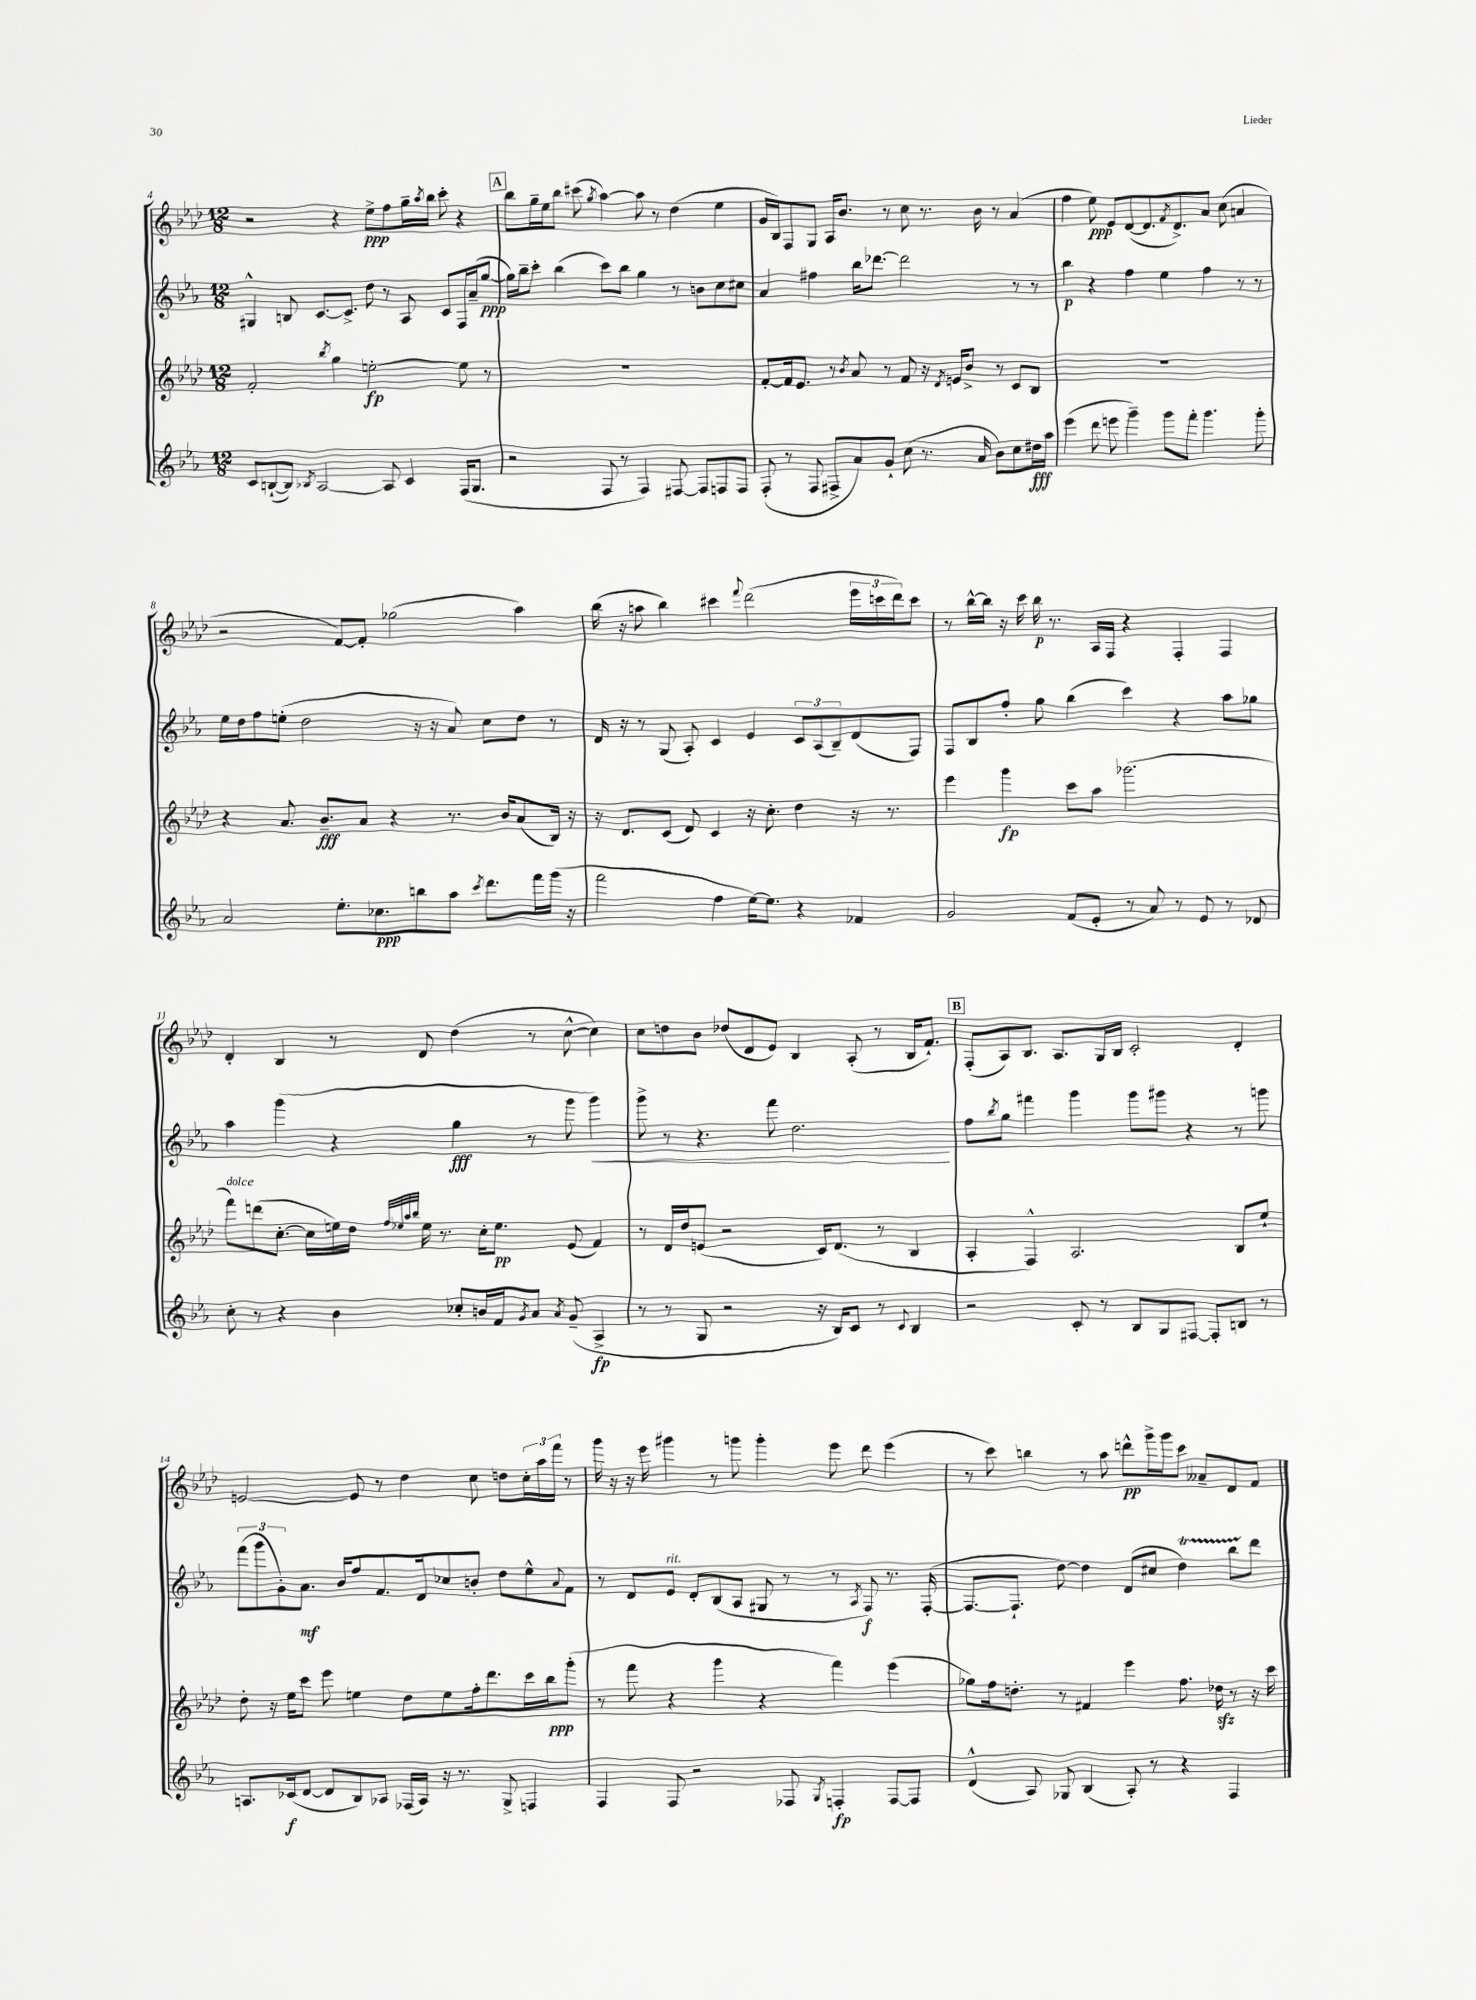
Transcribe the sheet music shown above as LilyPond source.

<<
\new StaffGroup <<
\new Staff = "s0" {
    \clef treble \key aes \major \numericTimeSignature \time 12/8
    r2 r4 ees''8->\ppp f''8 g''16-- \acciaccatura { aes''8 } bes''16 c'''8-. r4 |
    \mark \markup { \box "A" } bes''8 g''16-- ees''16 bes''8 cis'''8( \acciaccatura { g''8 } aes''4~) aes''8 r8 des''4( ees''4 |
    g'16 bes16) f8 g8 aes16 bes'8. r8 c''8 r8. bes'16 r8 aes'4( |
    f''4 ees''8\ppp) ees'8 des'8~( des'8. \acciaccatura { f'8 } des'8.->) aes'8 c''8( a'4 |
    r2 f'8~) f'8-. ges''2( aes''4) |
    bes''16( r16 a''8 bes''4) cis'''4 \appoggiatura { f'''8 } des'''2( \tuplet 3/2 { ees'''16 c'''16 des'''16) } c'''8 |
    r8 bes''16~-^ bes''16 r16 c'''16 bes''16\p r8. aes16 f16 r4 f4-. f4 |
    des'4-. bes4 r8 des'8 des''4( r8 c''8~-^ c''4) |
    c''8 d''8 bes'8 des''8( des'8 ees'8) bes4 aes8-.( r8 bes16 f'8.-!) |
    \mark \markup { \box "B" } f8-.( aes8) bes8. aes8. g16 bes16 c'2-. des'4-. |
    e'2~ e'8 r8 des''4 c''8 d''8 \tuplet 3/2 { c''16-. aes''16 f'''16 } r8 |
    g'''16 r16 r16 ees'''16 gis'''4 r8 g'''8 g'''4-. ees'''8 des'''8 ees'''4( |
    r8 c'''8) b''4 r8 aes''8 d'''8-^\pp g'''16-> g'''16 c'''8 aeses'8-- des'8 f'8 \bar "|." |
}
\new Staff = "s1" {
    \clef treble \key ees \major \numericTimeSignature \time 12/8
    gis4-^ b8 c'8.~ c'8.-> d''8 r8 aes8 c'8 f16 aes'16--( g''8~\ppp |
    \mark \markup { \box "A" } g''16) bes''16-- c'''8-. bes''4( c'''8) bes''8 g''4 r8 b'8 c''8 cis''8 |
    aes'4 fis''4 bes''16 des'''8.~ des'''2 r8 r8 |
    bes''4\p r4 f''4 ees''4 f''4 r8 r8 |
    ees''16 d''16 f''8 e''8-.( d''2 r16 r16 aes'8) c''8 d''8 r8 |
    d'16 r16 r8 g8( aes8-.) c'4 ees'4 \tuplet 3/2 { c'8 aes8( bes8--) } d'8( f8) |
    f8 bes8 f''8-. g''8 bes''4( c'''4) r4 aes''8 ges''8 |
    aes''4 g'''4( r4 g''4\fff r8 g'''8 g'''4\<) |
    g'''8-> r8 r4. f'''8 d''2.\! |
    \mark \markup { \box "B" } f''8 \acciaccatura { bes''8 } g''8 fis'''4 g'''4 g'''8 gis'''8 r4 r8 g'''8 |
    \tuplet 3/2 { f'''8( g'''8 g'8-.) } aes'8.\mf bes'16 f''8 f'8. d'16 ces''8 b'8-. d''8 ees''8-^ \appoggiatura { aes'8 } f'8 |
    r8 d'8 ees'8^\markup { \italic "rit." } d'8-. bes8( aes8 gis8 r8 r8 \acciaccatura { aes8 } f8\f) r8. f16~-.( |
    f8.~ f8.-! d''8~) d''4 d'8( cis''8 d''4\startTrillSpan) bes''8 d'''8\stopTrillSpan \bar "|." |
}
\new Staff = "s2" {
    \clef treble \key aes \major \numericTimeSignature \time 12/8
    f'2-. \acciaccatura { bes''8 } g''4 e''2~-.\fp e''8 r8 |
    \mark \markup { \box "A" } R1. |
    f'8~-. f'16 ees'8. r8 \acciaccatura { bes'8 } aes'8 r8 f'8 r16 \acciaccatura { des'8 } e'16 bes'8-> r8 c'8 bes8 |
    R1. |
    r4 aes'8. bes'8.--\fff aes'8 r4 r8. bes'16 aes'8( bes16) r16 |
    r16 des'8. c'8( des'8) c'4 r16 c''8.-. des''4 r16 r8. |
    ees'''4 g'''4\fp c'''8 aes''8 ges'''2.( |
    f'''8^\markup { \italic "dolce" }) d'''8( c''8.~-. c''16 e''16) des''16 \grace { f''32 ees''32 aes''32 bes''32 } ees''16 r8. c''16-. ees''8.\pp ees'8( f'4) |
    r8 des'16 des''16 e'8( r2 c'16) des'8.( r8 bes4 |
    \mark \markup { \box "B" } aes4-. f4-^) aes2. bes8 ees''8-! |
    des''8-. r16 ees''16 c'''8 ees'''8 e''4 des''8 e''8 f''16-. des'''8. c'''16 bes''16\ppp g'''8-.( |
    r8 f'''8 r4 g'''4 r4 f'''4) ees'''4( |
    ges''8) f''16 d''8.-. r8 fis'4 ees'''4 f''8. des''16\sfz r8 r16 c'''16 \bar "|." |
}
\new Staff = "s3" {
    \clef treble \key ees \major \numericTimeSignature \time 12/8
    c'8 b8~-!( b8) \acciaccatura { bes8 } aes2~ aes8 c'4 f16( g8. |
    \mark \markup { \box "A" } r2 f8 r8 f4) fis8~ fis8 f8 f8 |
    f8-.( r8 f8 fis8-> aes'8) g'8-! c''8( r8. aes'16 bes'8) c''8 dis''16\fff aes''16 |
    ees'''4( d'''8 e'''8 g'''4--) g'''8 f'''8-. g'''4. g'''8-. |
    aes'2 ees''8.-. ces''8.\ppp b''8 aes''8 \acciaccatura { c'''8 } d'''8. f'''16 g'''16( r16 |
    f'''2 f''4 ees''16~) ees''8. r4 fes'4 |
    g'2 f'8( ees'8-. r8 aes'8) r8 ees'8 r8 des'8 |
    c''8-. r8 r4 bes'4 ces''8-. b'16 f'16 \acciaccatura { g'8 } aes'8 \acciaccatura { aes'8 } g'8--( aes4->\fp |
    r8 r8 g8 r2 r16 bes16) c'8 r8 \appoggiatura { c'8 } bes4 |
    \mark \markup { \box "B" } r2 c'8-. r8 bes8 g8 fis8~ fis8-. b8 r8 |
    a8. ces'16\f( d'8~ d'8 bes8) aes8 fes16( aes16) r16 r8. g8-> f4 |
    f4 f8 r2 fes8 \acciaccatura { g8 } f4-.\fp f8~ f8 |
    d'4-^( aes8) ges8 bes4( aes8-.) r8 r4 f4 \bar "|." |
}
>>
>>
\layout { \context { \Score currentBarNumber = #4 } }
